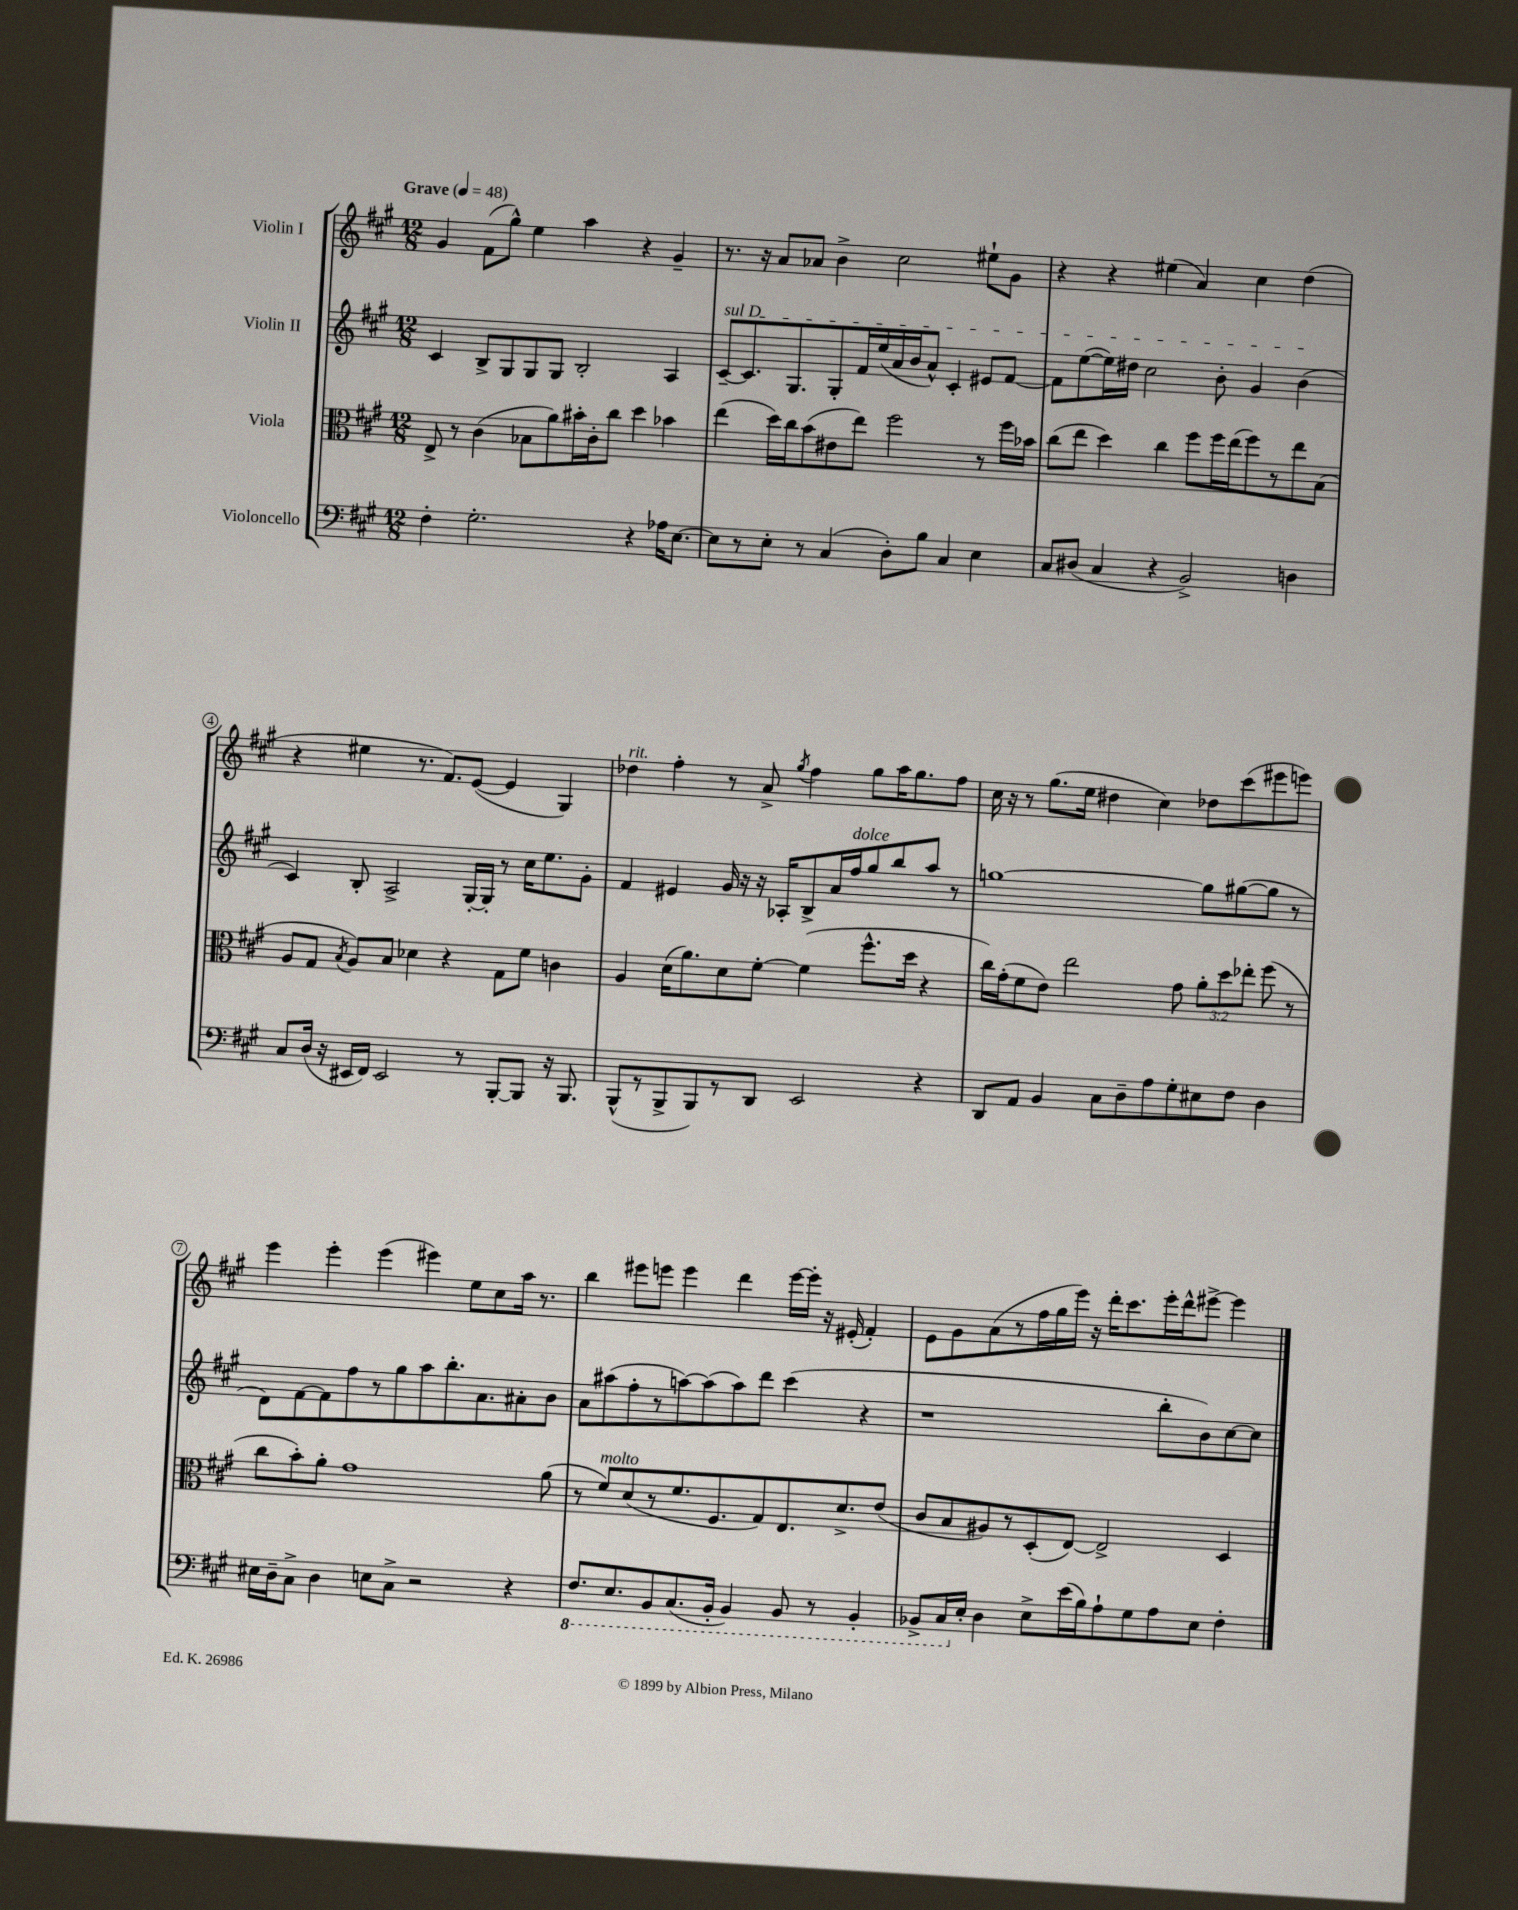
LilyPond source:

<<
\new StaffGroup <<
\new Staff = "s0" \with { instrumentName = "Violin I" } {
    \clef treble \key a \major \numericTimeSignature \time 12/8 \tempo "Grave" 4 = 48
    \autoBeamOff gis'4 fis'8[( gis''8]-^) e''4 a''4 r4 gis'4-- |
    r8. r16 a'8[ aes'8] b'4-> cis''2 eis''8[-! gis'8] |
    r4 r4 eis''4( a'4) cis''4 d''4( |
    r4 eis''4 r8. fis'8.[) e'8]~( e'4 gis4) |
    des''4^\markup { \italic "rit." } fis''4-. r8 a'8-> \acciaccatura { gis''8 } fis''4 gis''8[ a''16 gis''8. fis''8] |
    cis''16 r16 r8 gis''8.[( e''16] dis''4 cis''4) des''8[ cis'''8( eis'''8 e'''8]) |
    e'''4 e'''4-. e'''4( eis'''4) e''8[ cis''8 a''16] r8. |
    b''4 eis'''8[ e'''8] e'''4 d'''4 e'''16[~ e'''16]-. r16 eis'16-.( fis'4-.) |
    e'8[ gis'8 a'8( r8 fis''16 gis''16 e'''16]) r16 d'''16[-. cis'''8. e'''16-. d'''16-^ eis'''8]~-> eis'''4 \bar "|." |
}
\new Staff = "s1" \with { instrumentName = "Violin II" } {
    \clef treble \key a \major \numericTimeSignature \time 12/8
    \autoBeamOff cis'4 b8[-> gis8 gis8 gis8] b2-. a4 |
    \once \override TextSpanner.bound-details.left.text = \markup { \italic "sul D" } cis'8[~--\startTextSpan cis'8. gis8. gis8-. fis'16 e''16( a'16 b'16 a'8]-^) cis'4-. eis'8[ fis'8]~ |
    fis'8[ e''8~( e''16) dis''16] cis''2 b'8-. gis'4 b'4\stopTextSpan( |
    cis'4) b8-. a2-> gis16[~-. gis16]-. r8 cis''16[ e''8. gis'8]-. |
    fis'4 eis'4 gis'16 r16 r16 aes16[-. b8-> a'16 fis''16^\markup { \italic "dolce" } gis''8 b''8 a''8] r8 |
    g''1~ g''8[ gis''8~( gis''8] r8 |
    d'8[) fis'8~ fis'8 fis''8 r8 gis''8 a''8 b''8.-. a'8. ais'8-. b'8] |
    a'8[ ais''8( fis''8-. r8 a''8~) a''8( a''8) d'''8] cis'''4( r4 |
    r1 b''8[-. b'8) cis''8~ cis''8] \bar "|." |
}
\new Staff = "s2" \with { instrumentName = "Viola" } {
    \clef alto \key a \major \numericTimeSignature \time 12/8 \override Staff.TupletNumber.text = #tuplet-number::calc-fraction-text
    \autoBeamOff e8-> r8 cis'4( bes8[ a'8) bis'16-. cis'16-. cis''8] d''4 bes'4 |
    e''4( d''16[) cis''16 b'8( eis'8 e''8]) fis''2 r8 fis''16[ bes'16] |
    cis''8[( e''8] d''4) cis''4 fis''8[ fis''16 e''16( fis''8) r8 e''8 b8]( |
    a8[ gis8] \acciaccatura { b8 } a8[) b8] des'4 r4 gis8[ fis'8] c'4 |
    a4 d'16[( a'8.) d'8 fis'8]~-. fis'4( fis''8.[-^ d''16] r4 |
    cis''16[) gis'16-.( fis'8 e'8]) e''2 gis'8 \tuplet 3/2 { a'8[-. d''8 ees''8]-. } fis''8( r8 |
    cis''8[ b'8-.) a'8]-. gis'1 a'8( |
    r8 fis'8[^\markup { \italic "molto" }) d'8( r8 fis'8. fis8. gis8) e8. d'8.-> e'8]( |
    cis'8[ b8 ais8) r8 d8-.( e8]~) e2-> d4 \bar "|." |
}
\new Staff = "s3" \with { instrumentName = "Violoncello" } {
    \clef bass \key a \major \numericTimeSignature \time 12/8
    \autoBeamOff fis4-. gis2.-. r4 aes16[ e8.]~ |
    e8[ r8 e8]-. r8 cis4( d8[-.) b8] cis4 e4 |
    cis8[ dis8]( cis4 r4 b,2->) d4 |
    cis8[ d16]( r16 eis,16[ fis,16]) eis,2 r8 b,,8[~-. b,,8] r16 b,,8. |
    b,,8[-^( r8 b,,8-> b,,8) r8 d,8] e,2 r4 |
    d,8[ a,8] b,4 cis8[ d8-- a8 gis8-. eis8 fis8] d4 |
    eis16[ d16-- cis8]-> d4 e8[ cis8]-> r2 r4 |
    \ottava #-1 fis,8.[ e,8. b,,8 cis,8.( b,,16]-. b,,4) b,,8 r8 b,,4-. |
    bes,,8[-> cis,16 \ottava #0 e16]-. d4 e8[-> e'16( b16) a8-! gis8 a8 e8] fis4-. \bar "|." |
}
>>
>>
\layout { \context { \Score \override BarNumber.stencil = #(make-stencil-circler 0.1 0.3 ly:text-interface::print) } }
